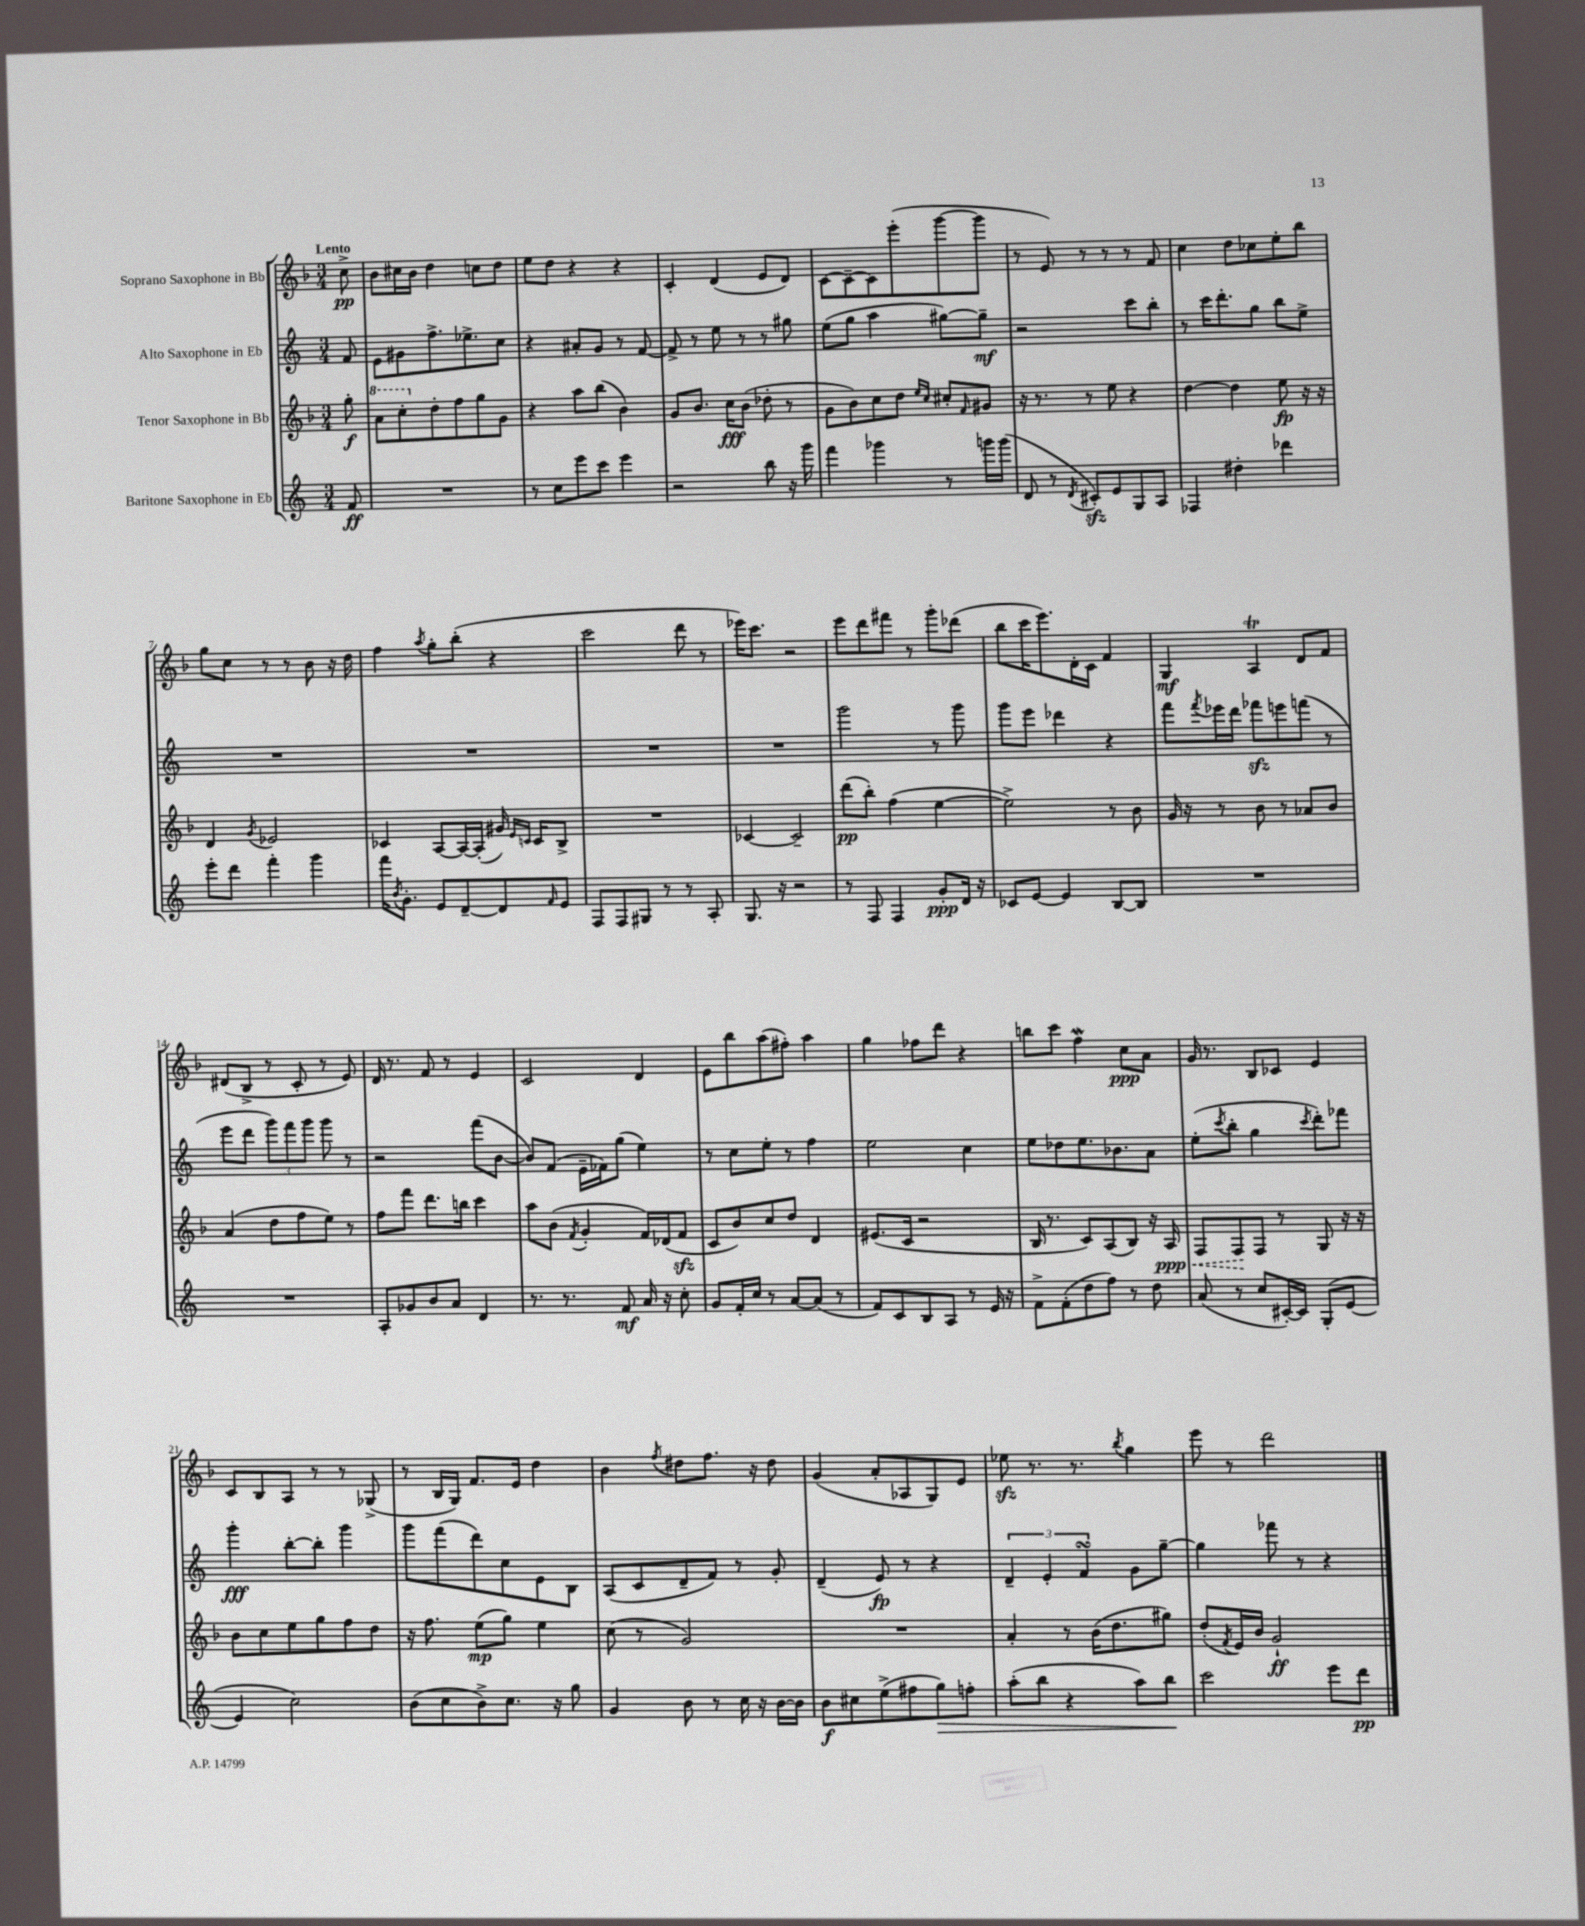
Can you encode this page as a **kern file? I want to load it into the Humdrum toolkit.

**kern	**kern	**kern	**kern
*staff4	*staff3	*staff2	*staff1
*clefG2	*clefG2	*clefG2	*clefG2
*k[]	*k[b-]	*k[]	*k[b-]
*M3/4	*M3/4	*M3/4	*M3/4
8f	8gg'	8f	8cc^
=	=	=	=
2.r	8aa	8e	8b-
.	8ccc'	8g#	16cc#
.	.	.	16b-
.	8dd'	8.ff^	4dd
.	8ff	.	.
.	.	8.ee-^	.
.	8gg	.	8cc
.	8g	8cc	8dd
=	=	=	=
8r	4r	4r	8ee
8cc	.	.	8dd
8eee	8aa	8a#'	4r
8ccc	(8bb-	8g	.
4eee	4b-)	8r	4r
.	.	[8f	.
=	=	=	=
2r	8g	8f^]	4c'
.	8.b-	8r	.
.	.	8ee	(4d
.	16cc	.	.
.	(8b-	8r	.
8bb	8dd-'	8r	8e
16r	8r	8gg#	8d)
16ggg	.	.	.
=	=	=	=
4fff	8g	(8ee	[8c
.	8b-)	8gg	8c~_
4ggg-	8cc	4aa	8c]
.	8dd	.	(8eee'
.	16qqee	.	.
.	16qqcc	.	.
8r	8cc#'	[8gg#)	[8ggg
.	16qqf	.	.
16ggg	8g#	8gg#~]	8ggg]
(16ggg	.	.	.
=	=	=	=
8d	16r	2r	8r
.	8.r	.	.
8r	.	.	8e)
8qd	.	.	.
8c#')	8r	.	8r
8e	8ee	.	8r
8G	4r	8ccc	8r
8A	.	8bb'	8f
=	=	=	=
4F-	[4dd	8r	4cc
.	.	16ccc	.
.	.	8.ddd'	.
4dd#'	4dd]	.	8dd
.	.	8gg	8cc-
4ddd-	8ee	8bb	8ee'
.	16r	8ee^	8bb-
.	16r	.	.
=	=	=	=
8eee'	4d	2.r	8gg
8ddd	.	.	8cc
.	8qg	.	.
4fff'	2e-	.	8r
.	.	.	8r
4ggg	.	.	8b-
.	.	.	16r
.	.	.	16dd
=	=	=	=
16fff	4c-	2.r	4ff
8qb	.	.	.
8.g'	.	.	.
.	.	.	8qaa
8e	[8A	.	8gg'
[8d~	16A_	.	(8bb-'
.	(16A']	.	.
8d]	16g#)	.	4r
.	16qqe	.	.
.	16qqc	.	.
.	16c	.	.
16qqf	.	.	.
8e	8B-^	.	.
=	=	=	=
8F	2.r	2.r	2ccc
8F	.	.	.
8G#	.	.	.
8r	.	.	.
8r	.	.	8ddd
8A'	.	.	8r
=	=	=	=
8.G	[4c-	2.r	16eee-)
.	.	.	8.ccc
16r	.	.	.
2r	2c-~]	.	2r
=	=	=	=
8r	(8ddd	2ggg	8eee
8F	8bb-')	.	8ddd
4F	(4ff	.	8fff#
.	.	.	8r
8g'	[4ee	8r	8ggg'
16d	.	8ggg	(8ddd-
16r	.	.	.
=	=	=	=
8c-	2ee^])	8ggg	8bb-
[8e	.	8eee	16ccc
.	.	.	8.eee)
4e]	.	4ddd-	.
.	.	.	16d'
.	.	.	16c
[8B	8r	4r	4f
8B]	8b-	.	.
=	=	=	=
2.r	16g	8fff	4G
.	16r	.	.
.	.	8qfff	.
.	8r	16eee-	.
.	.	16ddd	.
.	8b-	8fff-	4A
.	8r	8eee	.
.	8a-	(8fff	8d
.	8b-	8r	8f
=	=	=	=
2.r	(4a	8eee	(8d#
.	.	8ddd	8B-^
.	8dd	12ggg)	8r
.	.	12fff	.
.	8ff	.	8c'
.	.	12ggg	.
.	8ee)	8ggg	8r
.	8r	8r	8e)
=	=	=	=
8A'	8ff	2r	16d
.	.	.	8.r
8g-	8fff	.	.
8b	8.ddd	.	8f
8a	.	.	8r
.	16bb	.	.
4d	4ccc	(8fff	4e
.	.	[8b	.
=	=	=	=
8.r	8aa	8b])	2c
.	(8b-	(8f	.
8.r	.	.	.
.	8qf	.	.
.	4g'	16e~	.
.	.	16f-)	.
8f	.	(8gg	.
16a	16f)	4ee)	4d
16r	(16d-	.	.
8cc'	8f	.	.
=	=	=	=
8g	8c	8r	8e
16f'	8b-)	8cc	8bb-
16cc	.	.	.
8r	8cc	8ee'	(8aa
[8a	8dd	8r	8ff#')
(8a]	4d	4ff	4aa
8r	.	.	.
=	=	=	=
8f)	(8.e#	2ee	4gg
8c	.	.	.
.	16c	.	.
8B	2r	.	8ff-
8A	.	.	8ddd
8r	.	4cc	4r
16e	.	.	.
16r	.	.	.
=	=	=	=
8f^	16B-	8ee	8bb
.	8.r	.	.
(8f'	.	8dd-	8ccc
8dd	8c)	8.ee	4ff
8ff)	(8A	.	.
.	.	8.b-	.
8r	8B-)	.	8cc
8dd	16r	8a	8a
.	16A	.	.
=	=	=	=
(8a	8F	(8ee'	16g
.	.	.	8.r
.	.	8qccc	.
8r	8F	8bb'	.
8cc	8F	4gg	8B-
[16c#')	8r	.	8c-
16c#]	.	.	.
.	.	8qccc	.
(8G'	8G	8ddd')	4e
[8e	16r	8fff-	.
.	16r	.	.
=	=	=	=
4e]	8b-	4ggg'	8c
.	8cc	.	8B-
2cc)	8ee	[8bb'	8A
.	8gg	8bb']	8r
.	8ff	4ggg	8r
.	8dd	.	(8G-^
=	=	=	=
(8b	16r	8ggg	8r
.	8.ff	.	.
8cc	.	(8fff	16B-
.	.	.	16G)
8b^)	(8ee	8ddd)	8.f
8.cc	8gg)	8cc	.
.	.	.	16e
.	4ee	8e	4dd
16r	.	.	.
8gg	.	8B	.
=	=	=	=
4g	(8cc	(8A	4b-
.	8r	8c	.
.	.	.	8qff
8b	2g)	8d~	8dd#
8r	.	8f)	8.ff
16cc	.	8r	.
16r	.	.	16r
[16b	.	8g'	8dd#
16b]	.	.	.
=	=	=	=
8b	2.r	(4d~	(4g
8cc#	.	.	.
(8ee^	.	8e)	8a'
8ff#	.	8r	8A-
8gg)	.	4r	8G)
8ff'	.	.	8e
=	=	=	=
(8aa'	4a'	6d~	8ee-
8bb	.	.	8.r
.	.	6e'	.
4r	8r	.	.
.	.	.	8.r
.	.	6f	.
.	(16b-	.	.
.	8.dd	.	.
.	.	.	8qbb-
8aa)	.	8g	4gg
8bb	8gg#)	[8gg~	.
=	=	=	=
2ccc	(8dd'	4gg]	8eee
.	8qf	.	.
.	16e)	.	8r
.	16b-	.	.
.	2g`	8fff-	2ddd
.	.	8r	.
8eee	.	4r	.
8ddd	.	.	.
==	==	==	==
*-	*-	*-	*-
